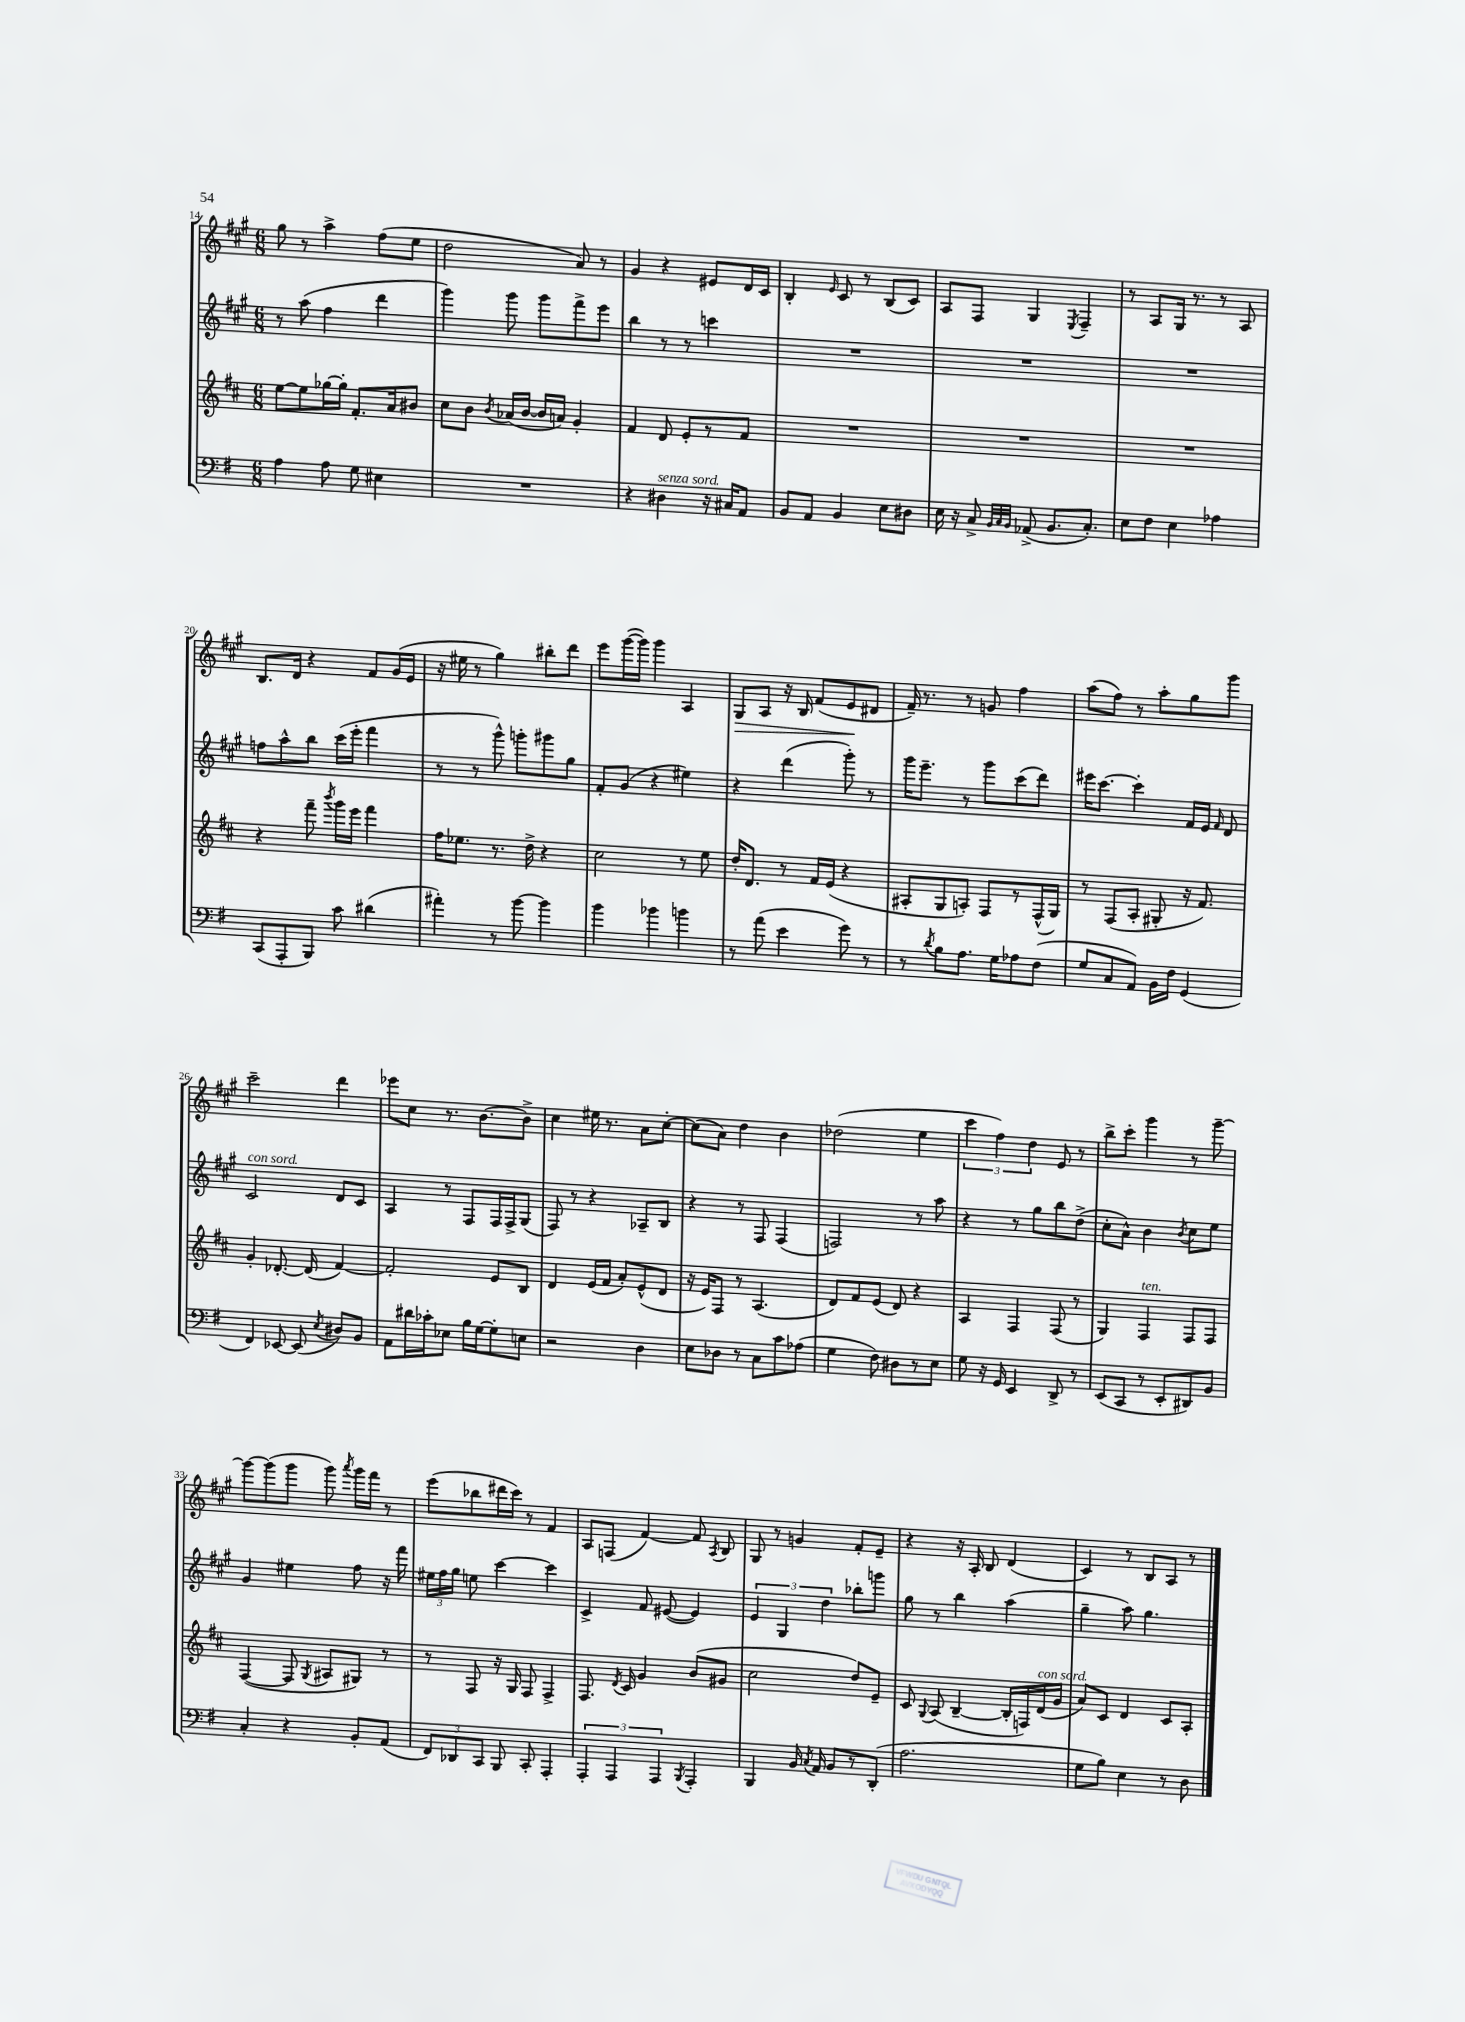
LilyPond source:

<<
\new StaffGroup <<
\new Staff = "s0" {
    \clef treble \key a \major \numericTimeSignature \time 6/8
    \autoBeamOff gis''8 r8 a''4-> fis''8[( e''8] |
    d''2 a'8) r8 |
    gis'4 r4 eis'8[ d'16 cis'16] |
    b4-. \grace { e'16 } cis'8 r8 b8[( cis'8]) |
    a8[ fis8] gis4 \acciaccatura { e8 } fis4-- |
    r8 a8[ gis16] r8. r8 a8 |
    b8.[ d'16] r4 fis'8[ gis'16( e'16] |
    r16 eis''16 r8 gis''4) bis''8[-. d'''8] |
    e'''8[ gis'''16~( gis'''16]) gis'''4 a4 |
    gis8[\> a8] r16 b16 fis'8[( e'8\! dis'8] |
    fis'16--) r8. r8 g'8 fis''4 |
    a''8[( fis''8]) r8 a''8[-. gis''8 gis'''8] |
    cis'''2-- d'''4 |
    ees'''8[ cis''8] r8. b'8.[~ b'8]-> |
    cis''4 eis''16 r8. a'8[ cis''8]~-. |
    cis''8[( a'8]) d''4 b'4 |
    des''2( e''4 |
    \tuplet 3/2 { cis'''4 fis''4) d''4 } e'8 r8 |
    b''8[-> cis'''8]-. gis'''4 r8 gis'''8~-- |
    gis'''8[~ gis'''8( gis'''8] gis'''8) \acciaccatura { a'''8 } gis'''16[ fis'''16] r8 |
    e'''8[( bes''8 dis'''16 cis'''16]) r8 fis'4 |
    a8[ f8]( fis'4~) fis'8 \acciaccatura { a8 } b8 |
    gis8 r8 g'4 fis'8[-. e'8]-- |
    r4 r16 a16-. b8 d'4( |
    cis'4) r8 b8[ a8] r8 \bar "|." |
}
\new Staff = "s1" {
    \clef treble \key a \major \numericTimeSignature \time 6/8
    \autoBeamOff r8 a''8( fis''4 d'''4 |
    gis'''4) gis'''8 gis'''8[ fis'''8-> e'''8] |
    b''4 r8 r8 c'''4 |
    R2. |
    R2. |
    R2. |
    f''8[ a''8-^ b''8] cis'''16[( e'''16]-. fis'''4 |
    r8 r8 gis'''8-^) g'''8[-. gis'''8 gis''8] |
    fis'8[-. gis'8]( r4 eis''4) |
    r4 d'''4( gis'''8-.) r8 |
    gis'''16[ e'''8.]-- r8 gis'''8[ cis'''8( d'''8]) |
    eis'''16[ cis'''8.]~ cis'''4-. fis'16[ e'16] \grace { fis'16 } d'8 |
    cis'2^\markup { \italic "con sord." } d'8[ cis'8] |
    a4 r8 fis8[ fis16 fis16-> gis8]( |
    fis8) r8 r4 aes8[-- b8] |
    r4 r8 fis8 fis4( |
    f2) r8 a''8 |
    r4 r8 gis''8[ b''8 d''8]->( |
    cis''8[-. a'8]-^) b'4 \acciaccatura { b'8 } cis''8[ e''8] |
    gis'4 eis''4 fis''8 r16 fis'''16 |
    \tuplet 3/2 { eis''16[ fis''16 gis''16] } e''8 cis'''4~ cis'''4 |
    cis'4-> fis'8 eis'8~( eis'4) |
    \tuplet 3/2 { e'4 gis4 d''4 } bes''8[-. g'''8] |
    gis''8 r8 b''4 a''4( |
    gis''4-- a''8) gis''4. \bar "|." |
}
\new Staff = "s2" {
    \clef treble \key d \major \numericTimeSignature \time 6/8
    \autoBeamOff e''8[~ e''8 ges''16~ ges''16]-. fis'8.[-. a'16 bis'8] |
    cis''8[ b'8] \acciaccatura { b'8 } aes'16[( b'16]~ b'16[ a'16]) g'4-. |
    fis'4 d'8 e'8[-. r8 fis'8] |
    R2. |
    R2. |
    R2. |
    r4 fis'''8-- \acciaccatura { b'''8 } g'''16[ e'''16] fis'''4 |
    fis''16[ ees''8.] r8. d''16-> r4 |
    cis''2 r8 e''8 |
    d''16[-. d'8.] r8 fis'16[ e'16]( r4 |
    ais8[-. g8 a8]-.) fis8[ r8 fis16-^( g16]) |
    r8 fis8[( a8]-. gis8-. r16 fis'8.) |
    g'4-. des'8.~-. des'16( fis'4~) |
    fis'2-. e'8[ b8] |
    d'4 e'16[( fis'16] a'8[-.) e'8-^( d'8] |
    r16 e'16[) fis8] r8 a4.( |
    d'8[) fis'8 e'8]( d'8) r4 |
    a4 fis4 fis8( r8 |
    g4) fis4^\markup { \italic "ten." } fis8[ fis8] |
    fis4~( fis8 \acciaccatura { g8 } ais8[ gis8]) r8 |
    r8 fis8 r16 g16 fis8 fis4-> |
    fis8. \acciaccatura { d'8 } cis'16 g'4 b'8[( gis'8] |
    cis''2 d''8[) e'8]-- |
    cis'8 \appoggiatura { g8 } a8( b4~-- b16[-. f16) d'16^\markup { \italic "con sord." }( g'16] |
    a'8[) cis'8] d'4 cis'8[ a8]-. \bar "|." |
}
\new Staff = "s3" {
    \clef bass \key g \major \numericTimeSignature \time 6/8
    \autoBeamOff a4 a8 g8 eis4 |
    R2. |
    r4 dis4^\markup { \italic "senza sord." } r16 cis16[ a,8] |
    b,8[ a,8] b,4 e8[ dis8] |
    e16 r16 c8-> \grace { b,32[ c32 b,32] } aes,8->( b,8.[ c8.]-.) |
    e8[ fis8] e4 aes4 |
    c,8[( a,,8-. b,,8]) c'8 dis'4( |
    ais'4-.) r8 b'8~ b'4 |
    b'4 bes'4 b'4 |
    r8 a'8( e'4 g'8) r8 |
    r8 \acciaccatura { d'8 } b8[ a8.] g16[ aes8 fis8]( |
    g8[ c8 a,8]) b,16[ fis16] g,4( |
    fis,4) ees,8~ ees,8( \acciaccatura { e8 } dis8[) b,8] |
    a,8[ dis'16 ces'16-. ees8] b16[ g16~ g8-. e8] |
    r2 d4 |
    e8[ des8] r8 c8[ c'8 aes8]( |
    g4 fis8) dis8[ r8 e8] |
    g8 r16 g,16 e,4 d,8-> r8 |
    e,8[( c,8] r8 e,8[-. dis,8) b,8] |
    c4-. r4 b,8[-. a,8]( |
    \tuplet 3/2 { fis,8[) des,8 c,8] } b,,8 c,8-. a,,4-. |
    \tuplet 3/2 { a,,4-. a,,4 a,,4 } \acciaccatura { b,,8 } a,,4-. |
    b,,4 b,16 \acciaccatura { c8 } a,16 b,8[ r8 d,8]-.( |
    a2. |
    g8[ b8]) e4 r8 d8 \bar "|." |
}
>>
>>
\layout { \context { \Score currentBarNumber = #14 } }
